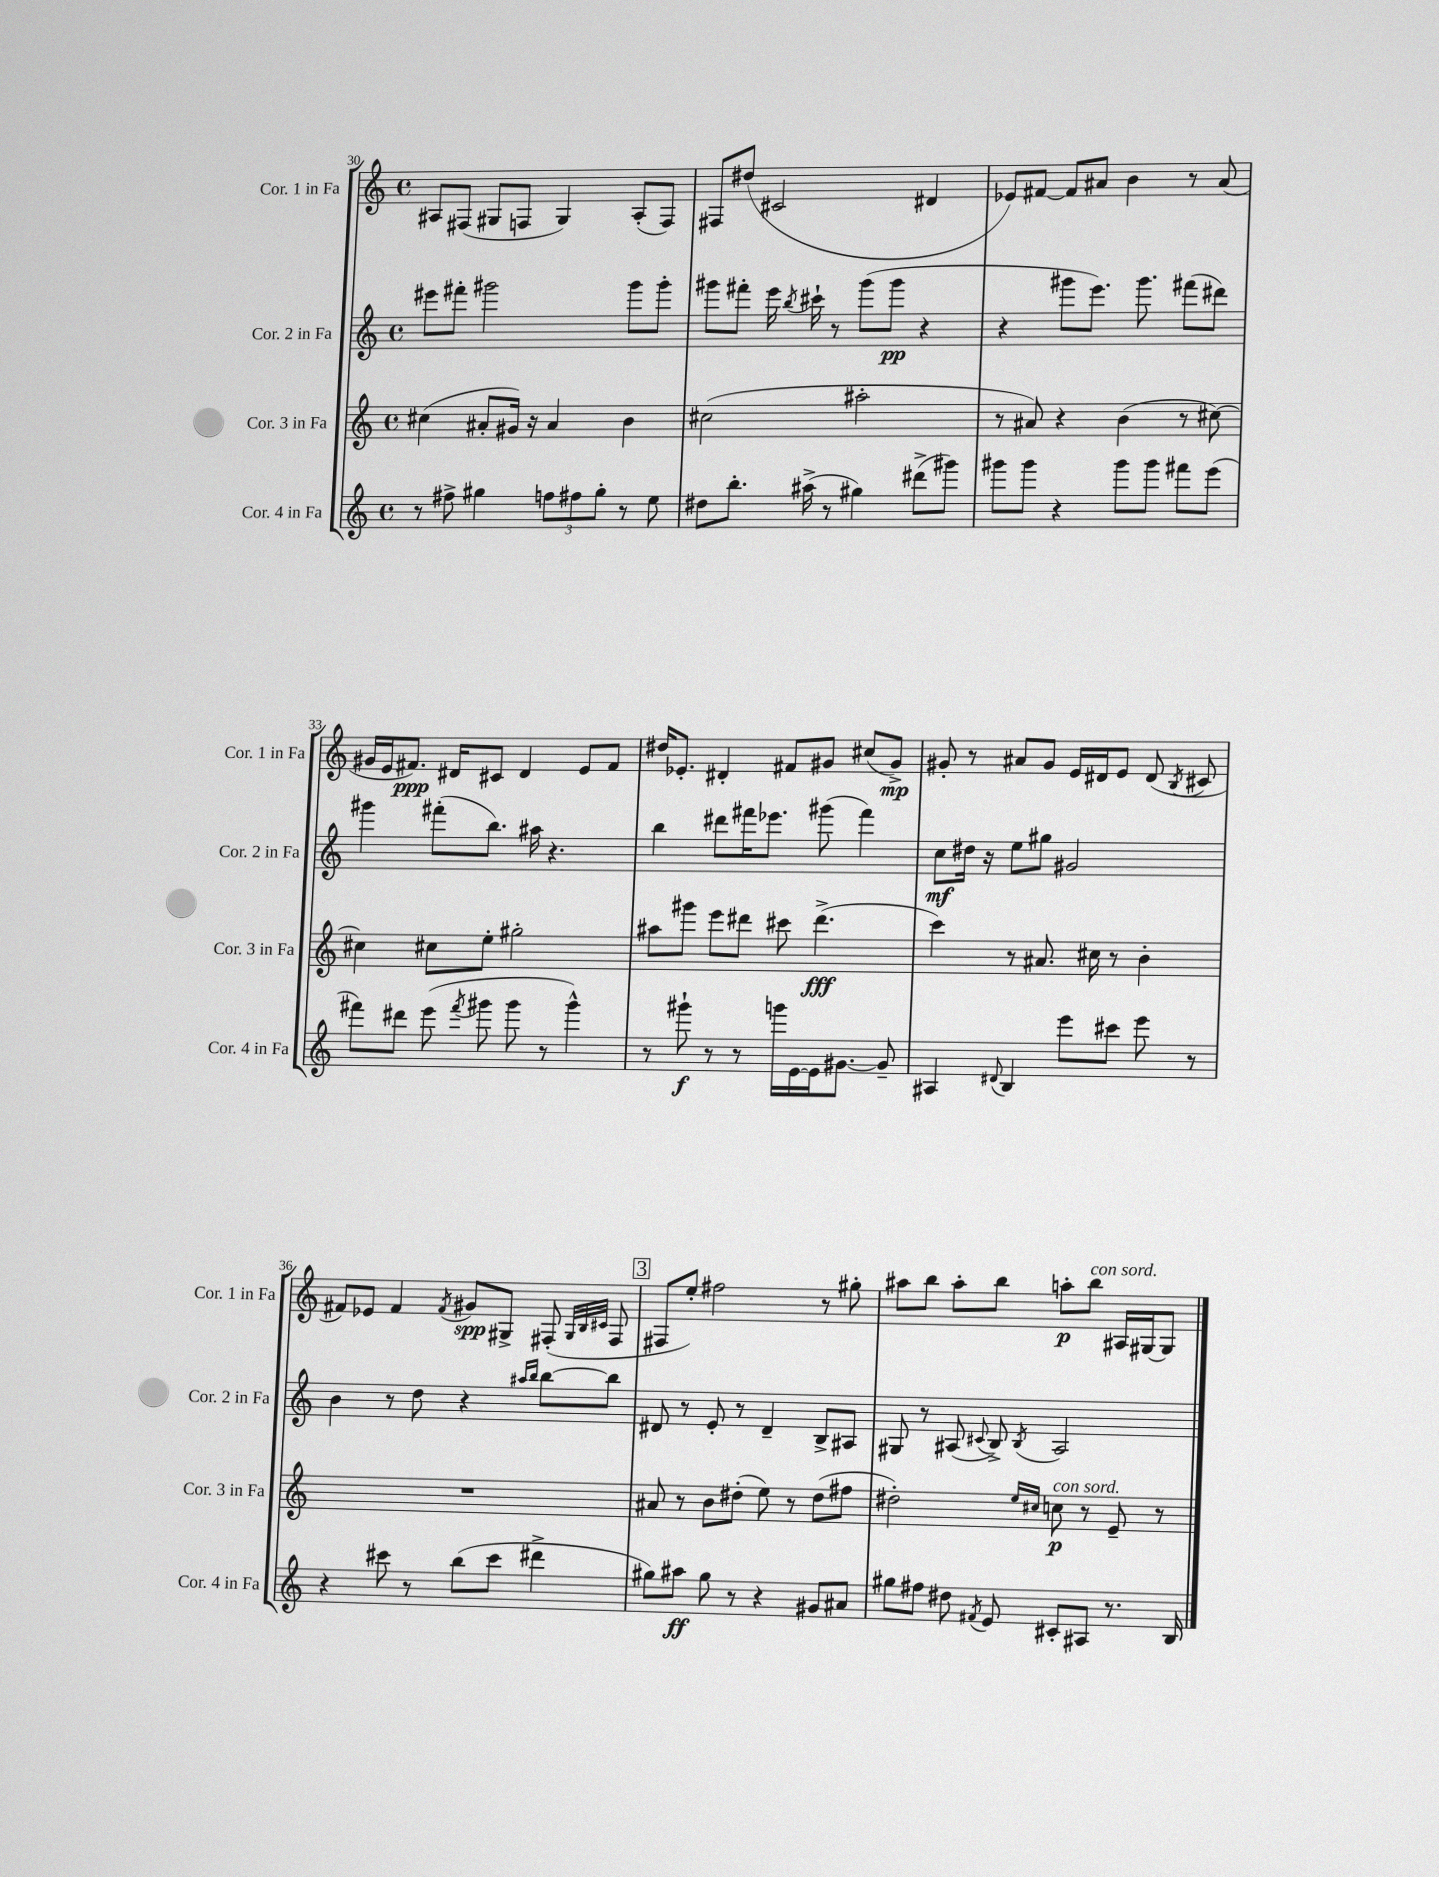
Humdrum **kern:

**kern	**dynam	**kern	**dynam	**kern	**dynam	**kern	**dynam
*part4	*part4	*part3	*part3	*part2	*part2	*part1	*part1
*staff4	*staff4	*staff3	*staff3	*staff2	*staff2	*staff1	*staff1
*I"Cor. 4 in Fa	*	*I"Cor. 3 in Fa	*	*I"Cor. 2 in Fa	*	*I"Cor. 1 in Fa	*
*I'Cor. 4 in Fa	*	*I'Cor. 3 in Fa	*	*I'Cor. 2 in Fa	*	*I'Cor. 1 in Fa	*
*clefG2	*	*clefG2	*	*clefG2	*	*clefG2	*
*k[]	*	*k[]	*	*k[]	*	*k[]	*
*M4/4	*	*M4/4	*	*M4/4	*	*M4/4	*
*met(c)	*	*met(c)	*	*met(c)	*	*met(c)	*
=30	=30	=30	=30	=30	=30	=30	=30
8r	.	(4cc#X\	.	8eee#X\L	.	8A#X/L	.
8ff#X^\	.	.	.	8fff#X'\J	.	(8F#X/J	.
4gg#X\	.	8a#X'/L	.	2ggg#X\	.	8G#X/L	.
.	.	16g#X/Jk)	.	.	.	8Fn/J	.
.	.	16r	.	.	.	.	.
12ffn\L	.	4a#/	.	.	.	4G#/)	.
12ff#X\	.	.	.	.	.	.	.
12gg#'\J	.	.	.	.	.	.	.
8r	.	4b\	.	8ggg#\L	.	(8A#'/L	.
8ee\	.	.	.	8ggg#'\J	.	8F/J)	.
=31	=31	=31	=31	=31	=31	=31	=31
8dd#X\L	.	(2cc#X\	.	8ggg#X\L	.	8F#X/L	.
8.bb'\J	.	.	.	8fff#X'\J	.	(8dd#X/J	.
.	.	.	.	16eee\	.	2c#X/	.
.	.	.	.	8qbb/	.	.	.
(16aa#X^\	.	.	.	16ccc#X`\	.	.	.
8r	.	.	.	8r	.	.	.
4gg#X\)	.	2aa#X'\	.	(8ggg#\L	.	.	.
.	.	.	.	8ggg#\J	pp	.	.
(8ddd#X^\L	.	.	.	4r	.	4d#X/	.
8ggg#X\J)	.	.	.	.	.	.	.
=32	=32	=32	=32	=32	=32	=32	=32
8ggg#X\L	.	8r	.	4r	.	8e-X/L)	.
8ggg#\J	.	8a#X/)	.	.	.	[8f#X/J	.
4r	.	4r	.	8ggg#X\L	.	8f#/L]	.
.	.	.	.	8.eee\J)	.	8a#X/J	.
8ggg#\L	.	(4b\	.	.	.	4b\	.
.	.	.	.	8.ggg#\	.	.	.
8ggg#\J	.	.	.	.	.	.	.
8fff#X\L	.	8r	.	(8fff#X\L	.	8r	.
(8eee\J	.	[8cc#X\)	.	8ddd#X\J)	.	(8a#/	.
!!LO:LB:g=z
=33	=33	=33	=33	=33	=33	=33	=33
8fff#X\L)	.	4cc#X\]	.	4ggg#X\	.	16g#X/LL	.
.	.	.	.	.	.	16e/J	.
8ddd#X\J	.	.	.	.	.	8.f#X/J)	ppp
(8eee\	.	8cc#X\L	.	(8fff#X'\L	.	.	.
.	.	.	.	.	.	16d#X/KL	.
8qfff#/	.	.	.	.	.	.	.
8ggg#X\	.	8ee'\J	.	8.bb\J)	.	8c#X/J	.
8ggg#\	.	2gg#X'\	.	.	.	4d#/	.
.	.	.	.	16aa#X\	.	.	.
8r	.	.	.	4.r	.	.	.
4ggg#^^\)	.	.	.	.	.	8e/L	.
.	.	.	.	.	.	8f#/J	.
=34	=34	=34	=34	=34	=34	=34	=34
8r	.	8aa#X\L	.	4bb\	.	16dd#X/KL	.
.	.	.	.	.	.	8.e-X'/J	.
8ggg#X`\	f	8ggg#X\J	.	.	.	.	.
8r	.	8eee\L	.	8ddd#X\L	.	4d#X'/	.
8r	.	8ddd#X\J	.	16fff#X\K	.	.	.
.	.	.	.	8.eee-X\J	.	.	.
16gggn\LL	.	8ccc#X\	.	.	.	8f#X/L	.
[16e\	.	.	.	.	.	.	.
16e\J]	.	(4.ddd#^\	fff	(8ggg#X\	.	8g#X/J	.
[8.g#X\J	.	.	.	.	.	.	.
.	.	.	.	4fff#\)	.	(8cc#X/L	.
8g#~/]	.	.	.	.	.	8g#^/J)	mp
=35	=35	=35	=35	=35	=35	=35	=35
4A#X/	.	4ccc\)	.	8cc\L	mf	8g#X'/	.
.	.	.	.	16dd#X\Jk	.	8r	.
.	.	.	.	16r	.	.	.
8qqd#X/	.	.	.	.	.	.	.
4B/	.	8r	.	8ee\L	.	8a#X/L	.
.	.	8.a#X/	.	8gg#X\J	.	8g#/J	.
8eee\L	.	.	.	2g#X/	.	16e/LL	.
.	.	16cc#X\	.	.	.	16d#X/J	.
8ccc#X\J	.	8r	.	.	.	8e/J	.
8eee\	.	4b'\	.	.	.	(8d#/	.
.	.	.	.	.	.	8qB/	.
8r	.	.	.	.	.	8c#X/	.
!!LO:LB:g=z
=36	=36	=36	=36	=36	=36	=36	=36
4r	.	1r	.	4b\	.	8f#X/L)	.
.	.	.	.	.	.	8e-X/J	.
8ccc#X\	.	.	.	8r	.	4f#/	.
8r	.	.	.	8dd\	.	.	.
.	.	.	.	.	.	8qf#/	.
(8bb\L	.	.	.	4r	.	8g#X/L	spp
8ccc#\J	.	.	.	.	.	8G#X^/J	.
.	.	.	.	16qqaa#X/LL	.	.	.
.	.	.	.	16qqbb/JJ	.	.	.
4ddd#X^\	.	.	.	[8bb\L	.	(8F#X'/	.
.	.	.	.	.	.	32qqG#/LLL	.
.	.	.	.	.	.	32qqB/	.
.	.	.	.	.	.	32qqc#X/JJJ	.
.	.	.	.	8bb\J]	.	8F#/	.
!!LO:REH:place=s1:t=3
=37	=37	=37	=37	=37	=37	=37	=37
8gg#X\L)	.	8a#X/	.	8d#X/	.	8F#X/L	.
8aa#X\J	ff	8r	.	8r	.	8ee'/J)	.
8gg#\	.	8b\L	.	8e'/	.	2ff#X\	.
8r	.	(8dd#X'\J	.	8r	.	.	.
4r	.	8ee\)	.	4d#~/	.	.	.
.	.	8r	.	.	.	.	.
8g#X/L	.	(8dd#\L	.	8B^/L	.	8r	.
8a#X/J	.	8ff#X\J	.	8A#X/J	.	8gg#X'\	.
=38	=38	=38	=38	=38	=38	=38	=38
8gg#X\L	.	2dd#X'\)	.	8G#X/	.	8aa#X\L	.
8ff#X\J	.	.	.	8r	.	8bb\J	.
8dd#X\	.	.	.	(8A#X/	.	8aa#'\L	.
8qf#X/	.	.	.	8qqc#X/	.	.	.
8e/	.	.	.	8B^/)	.	8bb\J	.
.	.	16qqee/LL	.	.	.	.	.
.	.	16qqcc#X/JJ	.	8qB/	.	.	.
!	!	!LO:TX:a:i:t=con sord.	!	!	!	!	!
8c#X'/L	.	8ccn\	p	2A#/	.	8aan'\L	p
!	!	!	!	!	!	!LO:TX:a:i:t=con sord.	!
8A#X/J	.	8r	.	.	.	8bb\J	.
8.r	.	8e~/	.	.	.	16A#X/LL	.
.	.	.	.	.	.	[16G#X/J	.
.	.	8r	.	.	.	8G#/J]	.
16B/	.	.	.	.	.	.	.
==	==	==	==	==	==	==	==
*-	*-	*-	*-	*-	*-	*-	*-
